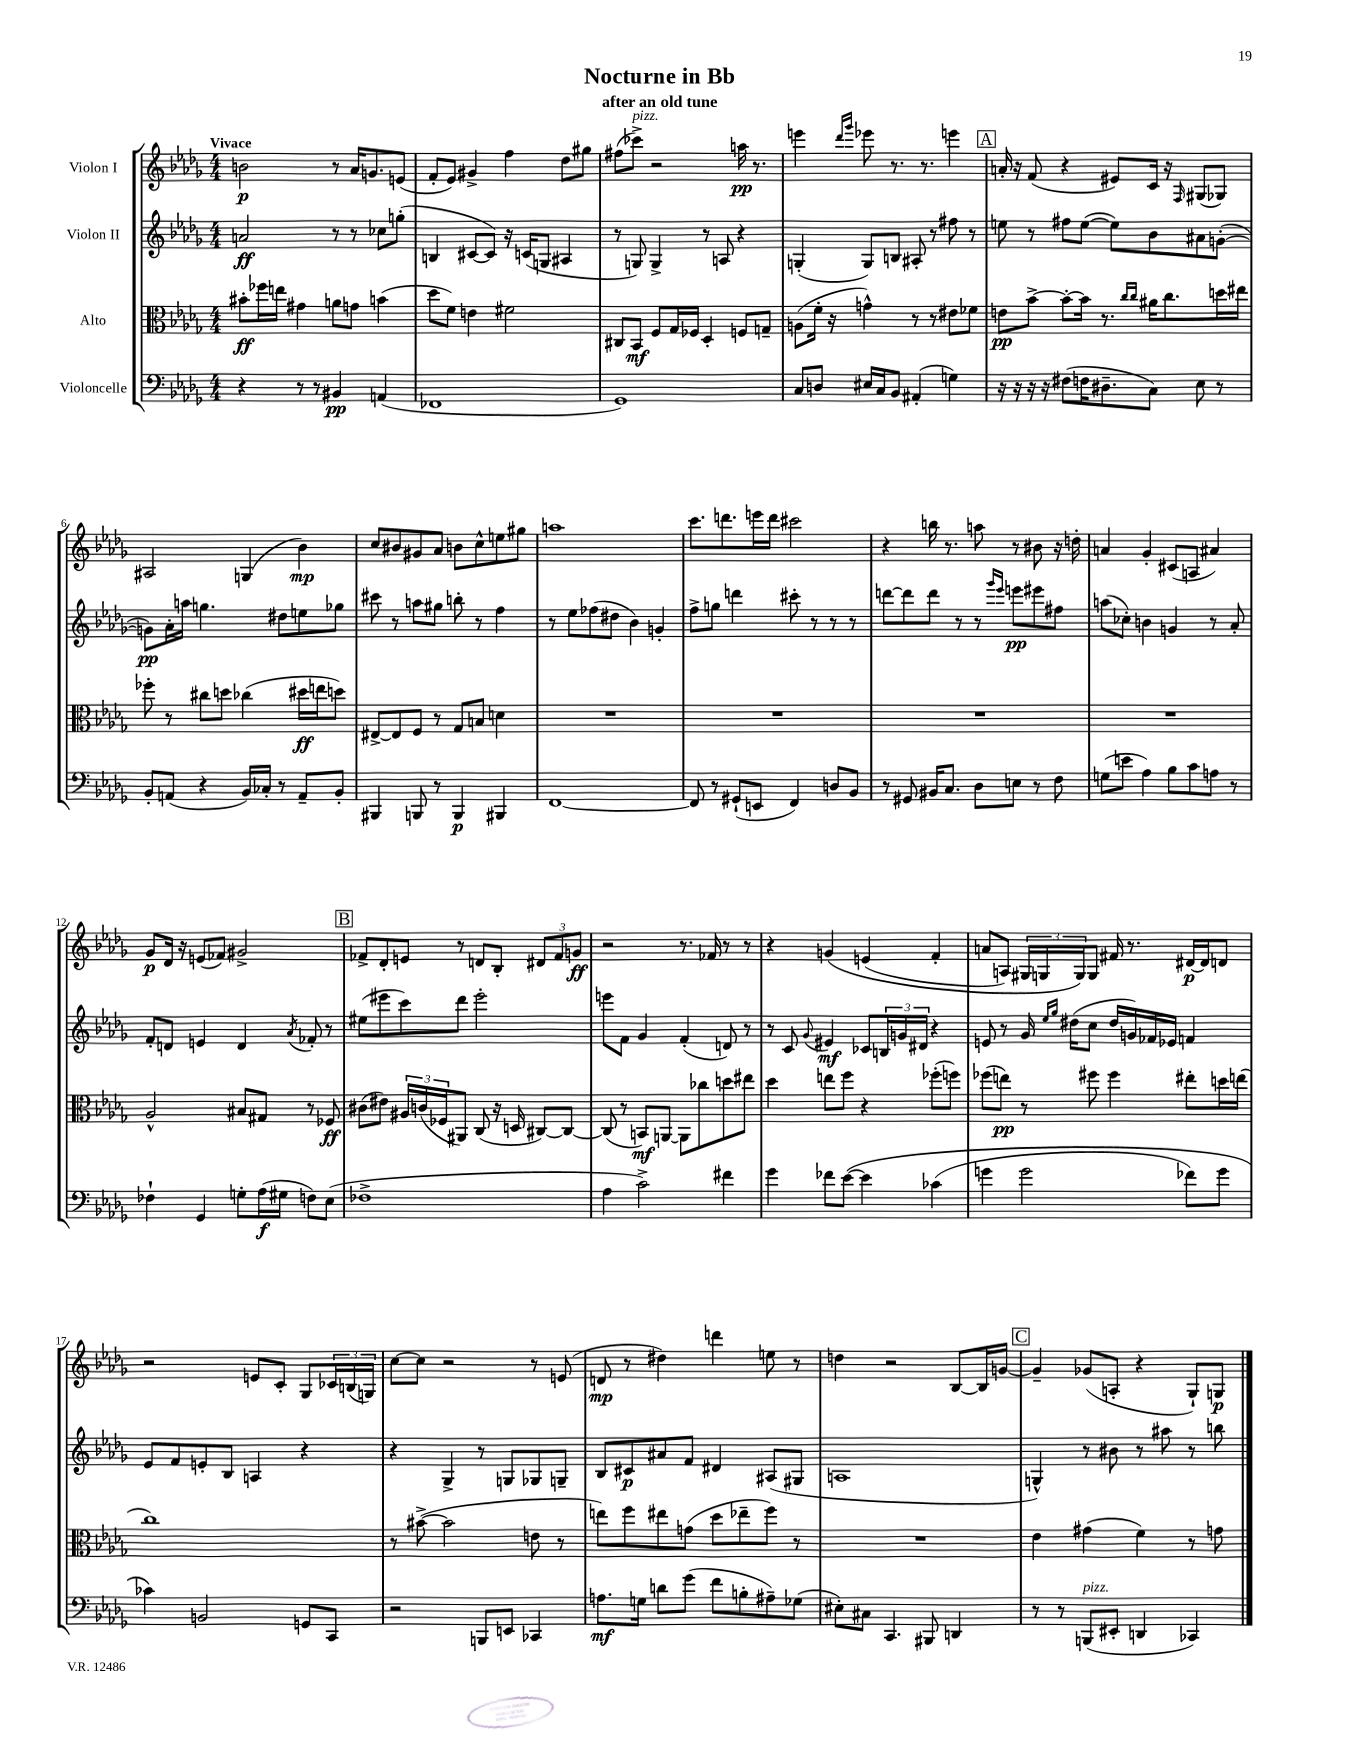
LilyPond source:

\header { title = "Nocturne in Bb" subtitle = "after an old tune" }
<<
\new StaffGroup <<
\new Staff = "s0" \with { instrumentName = "Violon I" } {
    \clef treble \key des \major \numericTimeSignature \time 4/4 \tempo "Vivace"
    b'2\p r8 aes'16 g'8. e'8( |
    f'8-. ees'8) gis'4-> f''4 des''8 gis''8 |
    fis''8( ces'''8->^\markup { \italic "pizz." }) r2 a''16\pp r8. |
    e'''4 \grace { des'''16 ges'''16 } ees'''8 r8. r8. e'''4 |
    \mark \markup { \box "A" } a'16-. r16 f'8( r4 eis'8) c'16 r16 \grace { f16 } gis8( ges8) |
    ais2 g4( bes'4\mp) |
    c''8 bis'8 gis'8 aes'8 b'8 c''8-^ e''8 gis''8 |
    a''1 |
    c'''8. d'''8. e'''16 d'''16 cis'''2 |
    r4 b''16 r8. a''8 r8 bis'8 r16 d''16-. |
    a'4 ges'4-. cis'8( a8 ais'4) |
    ges'8\p des'16 r16 e'8( fes'8) gis'2-> |
    \mark \markup { \box "B" } fes'8-> des'8-. e'8 r8 d'8 bes8-. \tuplet 3/2 { dis'8 fes'8 g'8\ff } |
    r2 r8. fes'16 r8 r8 |
    r4 g'4\( e'4( f'4-. |
    a'8 a8) \tuplet 3/2 { gis16 g16 g16\) } g8 fis'16 r8. dis'16~\p dis'16 d'8 |
    r2 e'8 c'8-. ges8 \tuplet 3/2 { ces'16 b16( g16) } |
    c''8~ c''8 r2 r8 e'8( |
    d'8\mp r8 dis''4) d'''4 e''8 r8 |
    d''4 r2 bes8~ bes16 g'16~ |
    \mark \markup { \box "C" } g'4-- ges'8( a8-. r4 ges8-!) g8\p \bar "|." |
}
\new Staff = "s1" \with { instrumentName = "Violon II" } {
    \clef treble \key des \major \numericTimeSignature \time 4/4
    a'2\ff r8 r8 ces''8 g''8-.( |
    b4 cis'8~ cis'8) r16 c'16( g8 ais4 |
    r8 g8) g4-> r8 a8 r4 |
    g4-.( g8) b8 ais8-. r8 fis''8 r8 |
    \mark \markup { \box "A" } e''8 r8 fis''8 e''8~( e''8) bes'8 ais'8 g'8~-.( |
    g'8\pp) aes'16-. a''16 g''4. dis''8 e''8 ges''8 |
    cis'''8 r8 a''8 gis''8 b''8-. r8 f''4 |
    r8 ees''8 fes''8( dis''8 bes'4) g'4-. |
    f''8-> g''8 d'''4 cis'''8-. r8 r8 r8 |
    d'''8~ d'''8 d'''8 r8 r8 \grace { ges'''16 ees'''16 } e'''8\pp eis'''8 fis''8 |
    a''8( ces''8-.) b'4 g'4 r8 aes'8-. |
    f'8-. d'8 e'4 d'4 \acciaccatura { aes'8 } fes'8-. r8 |
    \mark \markup { \box "B" } eis''8( eis'''8 c'''8) des'''8 eis'''2-. |
    e'''8 f'8 ges'4 f'4-.( d'8) r8 |
    r8 c'8 \appoggiatura { ges'8 } eis'4\mf ces'8 \tuplet 3/2 { b16 g'16 dis'16 } r4 |
    e'8 r8 ges'16 \grace { ees''16 ges''16 } dis''16( c''8 dis''16 g'16) fes'16 ees'16 f'4 |
    ees'8 f'8 e'8-. bes8 a4 r4 |
    r4 ges4-> r8 g8 ges8 g8-- |
    bes8 cis'8\p ais'8 f'8 dis'4 ais8( gis8 |
    a1 |
    \mark \markup { \box "C" } g4-^) r8 bis'8 r8 ais''8 r8 b''8 \bar "|." |
}
\new Staff = "s2" \with { instrumentName = "Alto" } {
    \clef alto \key des \major \numericTimeSignature \time 4/4
    bis'8-.\ff fes''16 e''16 gis'4 a'8 g'8 b'4( |
    des''8 f'8) e'4 fis'2 |
    cis8 bes,8\mf f8 ges16 fes16 des4-. f8 g8-- |
    a8( f'16-. r16 g'4-^) r8 r8 eis'8 fes'8 |
    \mark \markup { \box "A" } e'8\pp bes'8~-> bes'8~-. bes'16 r8. \grace { c''16 c''16 } ais'16 c''8. d''16 eis''16 |
    fes''8-. r8 cis''8 d''8 ces''4( dis''16\ff e''16 d''8) |
    eis8~-> eis8 f8 r8 ges8 b8 d'4 |
    R1 |
    R1 |
    R1 |
    R1 |
    aes2-^ bis8 gis8 r8 fes8\ff |
    \mark \markup { \box "B" } cis'8( eis'8) \tuplet 3/2 { ais16 c'16( fes16 } ais,8) c8( r16 d16 cis8~) cis8~ |
    cis8( r8 b,8\mf) a,8~ a,8 ces''8 d''8 eis''8 |
    des''4 e''8 f''8 r4 fes''8-.( f''8) |
    fes''8( e''8\pp) r8 fis''8 fis''4 eis''8-. d''16 e''16( |
    c''1) |
    r8 bis'8~->( bis'2 e'8 r8 |
    e''8) f''8 eis''8 g'8( des''8 ees''8-- f''8) r8 |
    R1 |
    \mark \markup { \box "C" } ees'4 gis'4( f'4) r8 g'8 \bar "|." |
}
\new Staff = "s3" \with { instrumentName = "Violoncelle" } {
    \clef bass \key des \major \numericTimeSignature \time 4/4
    r4 r8 r8 bis,4\pp a,4( |
    fes,1 |
    ges,1) |
    c8 d8 eis16 c16 bes,8 ais,4-.( g4) |
    \mark \markup { \box "A" } r16 r16 r16 r16 fis8( f16 dis8.-- c8) ees8 r8 |
    bes,8-. a,8( r4 bes,16) ces16-. r8 a,8-- bes,8-. |
    bis,,4 b,,8 r8 b,,4\p bis,,4 |
    f,1~ |
    f,8 r8 gis,8-!( e,8 f,4) d8 bes,8 |
    r8 gis,8 bis,16 c8. des8 e8 r8 f8 |
    g8( e'8 aes4) bes8 c'8 a8 r8 |
    fes4-! ges,4 g8-. aes16\f( gis16 f8) ees8( |
    \mark \markup { \box "B" } fes1-> |
    aes4 c'2->) fis'4 |
    ges'4 fes'8 ees'8~\( ees'4 ces'4( |
    g'4 g'2 fes'8) g'8 |
    ces'4\) b,2 g,8 c,8 |
    r2 b,,8 e,8 ces,4 |
    a8.\mf g16 d'8 ges'8( f'8 b8-. ais8--) ges8( |
    eis8-.) cis8 c,4. bis,,8 d,4 |
    \mark \markup { \box "C" } r8 r8 b,,8^\markup { \italic "pizz." }( eis,8-. d,4 ces,4) \bar "|." |
}
>>
>>
